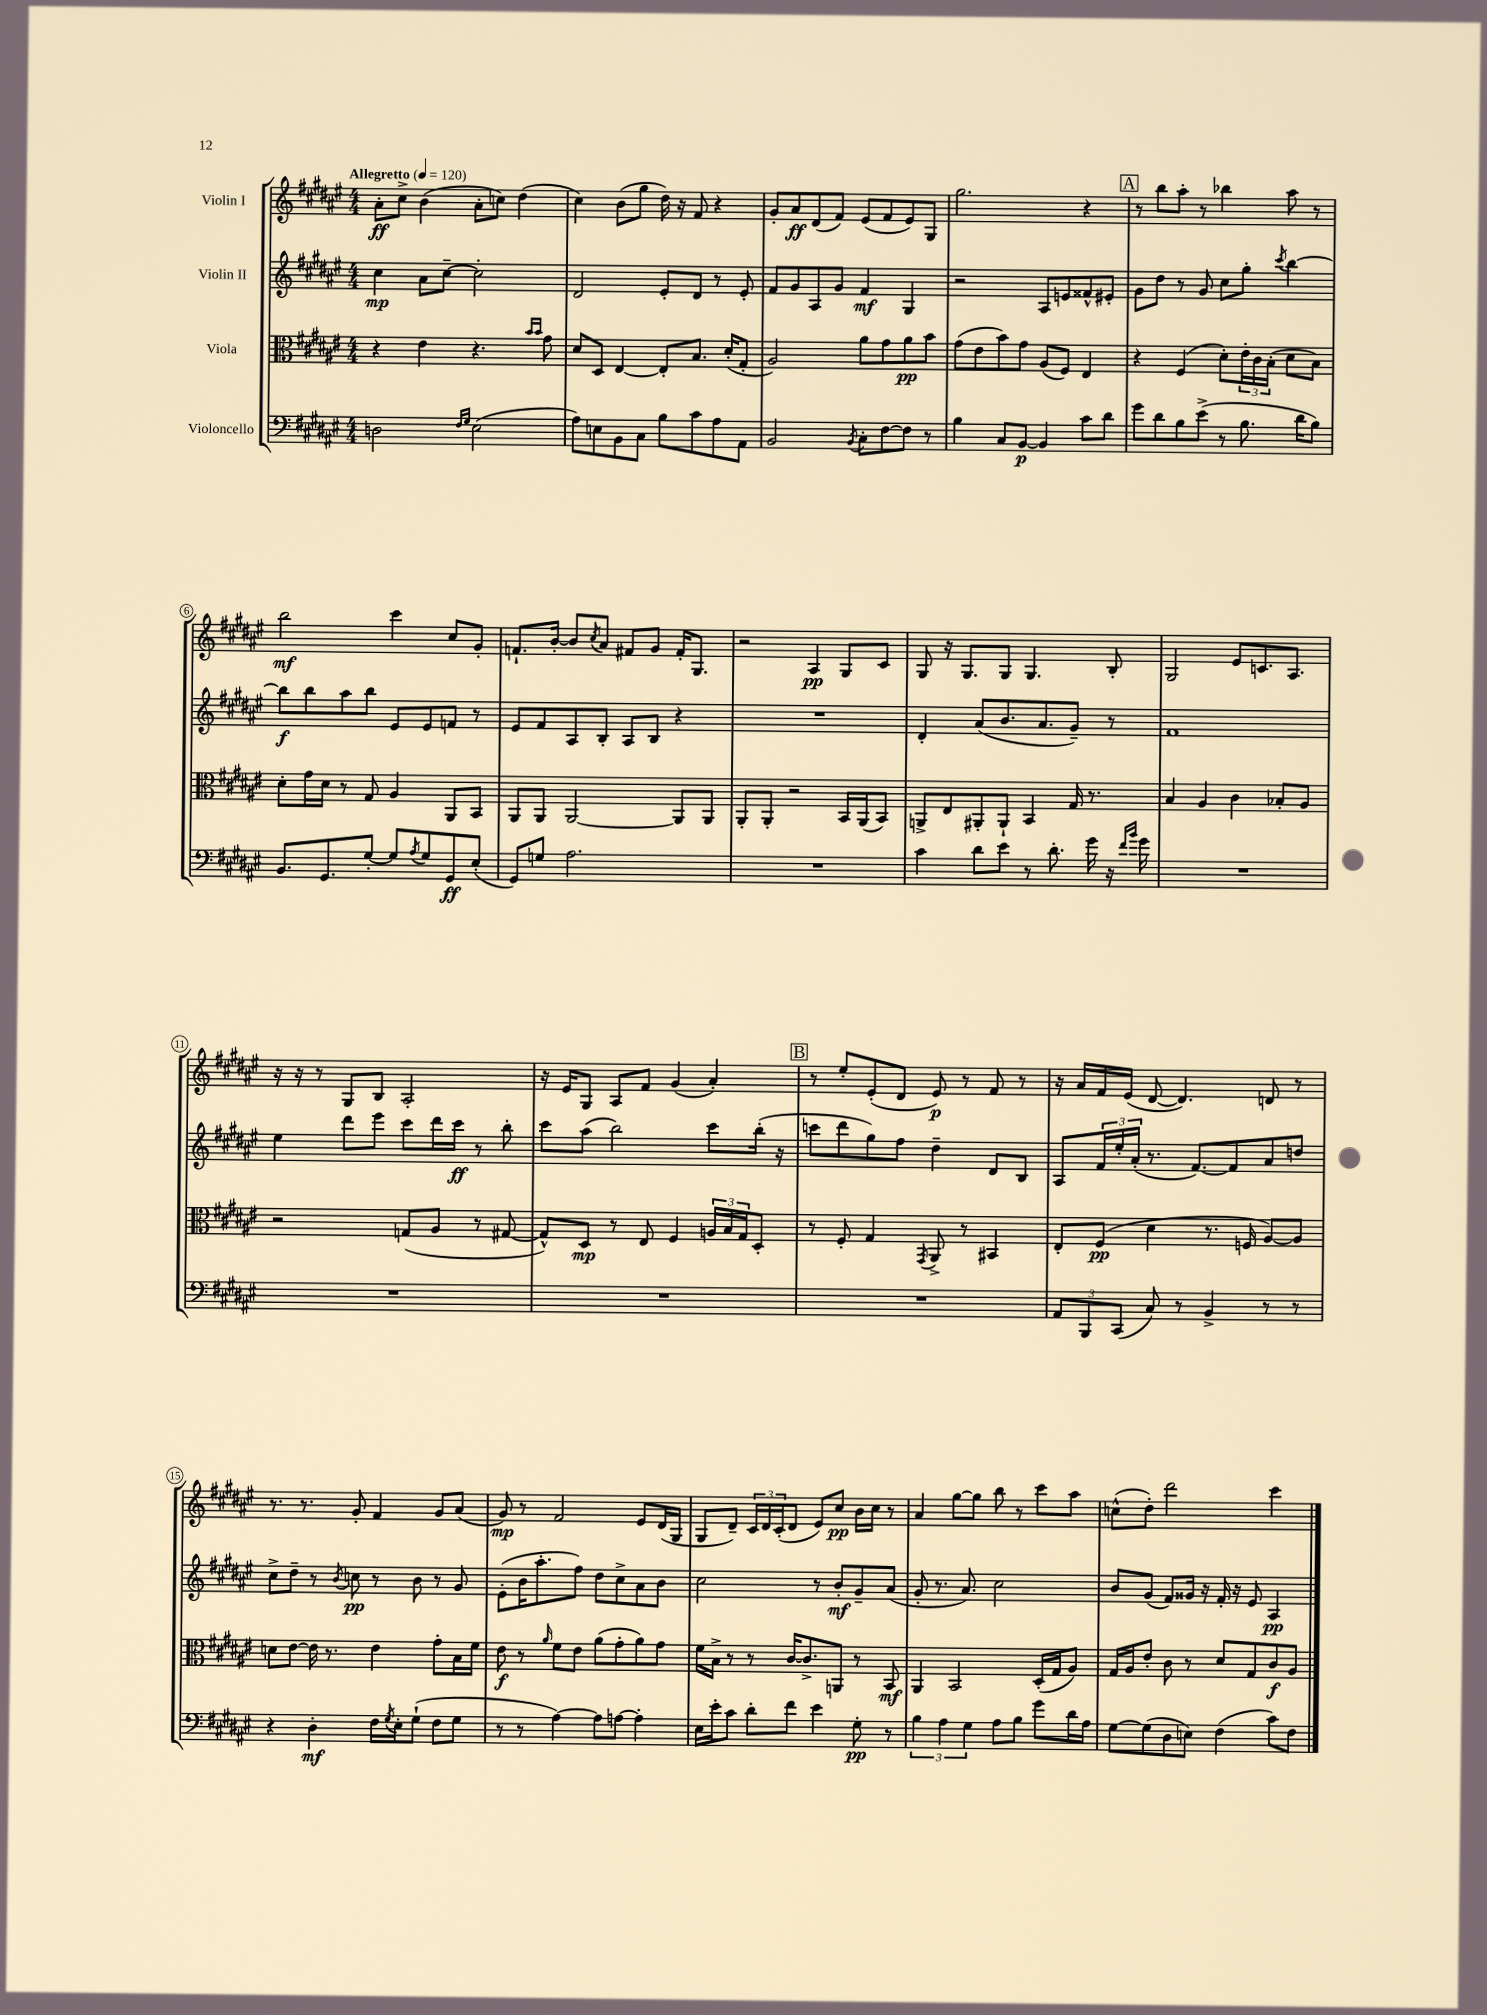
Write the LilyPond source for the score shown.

<<
\new StaffGroup <<
\new Staff = "s0" \with { instrumentName = "Violin I" } {
    \clef treble \key fis \major \numericTimeSignature \time 4/4 \tempo "Allegretto" 4 = 120
    ais'8-.\ff cis''8-> b'4( ais'8-. c''8) dis''4( |
    cis''4) b'8( gis''8 dis''16) r16 fis'8 r4 |
    gis'8-. ais'8\ff dis'8( fis'8) eis'8( fis'8 eis'8) gis8 |
    gis''2. r4 |
    \mark \markup { \box "A" } r8 b''8 ais''8-. r8 bes''4 ais''8 r8 |
    b''2\mf cis'''4 cis''8 gis'8-. |
    f'8.-! b'16~-. b'8 \acciaccatura { cis''8 } ais'8 fis'8 gis'8 fis'16-. gis8. |
    r2 ais4\pp gis8 cis'8 |
    gis8 r16 gis8. gis8 gis4. b8-. |
    gis2 eis'8 c'8. ais8. |
    r16 r16 r8 gis8 b8 ais2-. |
    r16 eis'16 gis8 ais8 fis'8 gis'4( ais'4-.) |
    \mark \markup { \box "B" } r8 eis''8-. eis'8-.( dis'8 eis'8\p) r8 fis'8 r8 |
    r16 ais'16 fis'16 eis'16( dis'8~ dis'4.) d'8 r8 |
    r8. r8. gis'8-. fis'4 gis'8 ais'8( |
    gis'8\mp) r8 fis'2 eis'8 dis'16( gis16 |
    gis8 dis'8--) \tuplet 3/2 { cis'16 dis'16 cis'16-.( } dis'8 eis'8) cis''8\pp b'16 cis''16 r8 |
    ais'4 gis''8~ gis''8 b''8 r8 cis'''8 ais''8 |
    c''8-^( dis''8-.) dis'''2 cis'''4 \bar "|." |
}
\new Staff = "s1" \with { instrumentName = "Violin II" } {
    \clef treble \key fis \major \numericTimeSignature \time 4/4
    cis''4\mp ais'8 cis''8~-- cis''2-. |
    dis'2 eis'8-. dis'8 r8 eis'8-. |
    fis'8 gis'8 ais8 gis'8 fis'4\mf gis4 |
    r2 ais8 e'8 fisis'8-^ eis'8-. |
    \mark \markup { \box "A" } gis'8 dis''8 r8 gis'8 cis''8 gis''8-. \acciaccatura { cis'''8 } b''4~ |
    b''8\f b''8 ais''8 b''8 eis'8 eis'8 f'8 r8 |
    eis'8 fis'8 ais8 b8-. ais8 b8 r4 |
    R1 |
    dis'4-. ais'8( b'8. ais'8. gis'8--) r8 |
    fis'1 |
    eis''4 dis'''8 eis'''8 cis'''8 dis'''16 cis'''16\ff r8 b''8-. |
    cis'''8 ais''8( b''2) cis'''8 b''16-.( r16 |
    \mark \markup { \box "B" } c'''8 dis'''8 gis''8) fis''8 dis''4-- dis'8 b8 |
    ais8 \tuplet 3/2 { fis'16 eis''16-. ais'16-.( } r8. fis'8.~) fis'8 ais'8 d''8 |
    cis''8-> dis''8-- r8 \acciaccatura { b'8 } c''8\pp r8 b'8 r8 gis'8 |
    eis'8-.( b'16 ais''8.-. fis''8) dis''8 cis''8-> ais'8 b'8 |
    cis''2 r8 b'8-.\mf gis'8-- ais'8( |
    gis'8-. r8. ais'8.) cis''2 |
    b'8 gis'8( fis'8) gisis'16 r16 fis'16-. r16 eis'8 ais4\pp \bar "|." |
}
\new Staff = "s2" \with { instrumentName = "Viola" } {
    \clef alto \key fis \major \numericTimeSignature \time 4/4
    r4 eis'4 r4. \grace { b'16 b'16 } gis'8 |
    dis'8 dis8 eis4~ eis8-. b8. dis'16-.( gis8-. |
    ais2) ais'8 gis'8 ais'8\pp b'8 |
    gis'8( eis'8 b'8) gis'8 ais8( fis8) eis4 |
    \mark \markup { \box "A" } r4 fis4( dis'8-.) \tuplet 3/2 { eis'16-. cis'16 b16-.( } dis'8 b8) |
    dis'8-. gis'16 dis'16 r8 gis8 ais4 ais,8 b,8 |
    ais,8 ais,8 ais,2~ ais,8 ais,8 |
    ais,8-. ais,8-. r2 b,16 ais,16( b,8) |
    a,8-> eis8 ais,8-. ais,8-! b,4 gis16 r8. |
    b4 ais4 cis'4 bes8-. ais8 |
    r2 g8( ais8 r8 gis8~ |
    gis8-^) dis8\mp r8 eis8 fis4 \tuplet 3/2 { a16 b16 gis16 } dis8-. |
    \mark \markup { \box "B" } r8 fis8-. gis4 \acciaccatura { gis,8 } ais,8-> r8 bis,4 |
    eis8-. fis8\pp( dis'4 r8. f16 ais8~) ais8 |
    d'8 eis'8~ eis'16 r8. eis'4 gis'8-. b16 fis'16 |
    eis'8\f r8 \grace { ais'16 } fis'8 eis'8 ais'8( gis'8-. ais'8) gis'8 |
    fis'16 b16-> r8 r8 cis'16~ cis'8.-> a,8 r8 b,8\mf |
    ais,4 b,2 dis16-.( gis16 ais8) |
    gis16 ais16 eis'8-. cis'8 r8 dis'8 gis8 cis'8\f ais8 \bar "|." |
}
\new Staff = "s3" \with { instrumentName = "Violoncello" } {
    \clef bass \key fis \major \numericTimeSignature \time 4/4
    d2 \grace { fis16 gis16 } eis2( |
    ais8) e8 b,8 cis8 b8 cis'8 ais8 ais,8 |
    b,2 \acciaccatura { b,8 } cis8-. fis8~ fis8 r8 |
    b4 cis8 b,8~\p b,4 cis'8 dis'8 |
    \mark \markup { \box "A" } gis'8 dis'8 b8 eis'8->( r8 b8. dis'16 b8) |
    b,8. gis,8. gis8~-. gis8 \acciaccatura { ais8 } gis8 gis,8\ff eis8-.( |
    gis,8) g8 ais2. |
    R1 |
    cis'4 dis'8 eis'8 r8 dis'8.-. gis'16 r16 \grace { fis'16 b'16 } gis'16 |
    R1 |
    R1 |
    R1 |
    \mark \markup { \box "B" } R1 |
    \tuplet 3/2 { ais,8 b,,8 cis,8( } cis8) r8 b,4-> r8 r8 |
    r4 dis4-.\mf fis16 \acciaccatura { gis8 } eis16-. gis8-!( fis8 gis8 |
    r8 r8 ais4~) ais8 a8~ a4-. |
    eis16 eis'16-. cis'8 dis'8-. fis'8 eis'4 gis8-.\pp r8 |
    \tuplet 3/2 { b4 ais4 gis4 } ais8 b8 gis'8 dis'16 ais16 |
    gis8~ gis8( dis8 e8) fis4( cis'8) fis8 \bar "|." |
}
>>
>>
\layout { \context { \Score \override BarNumber.stencil = #(make-stencil-circler 0.1 0.3 ly:text-interface::print) } }
